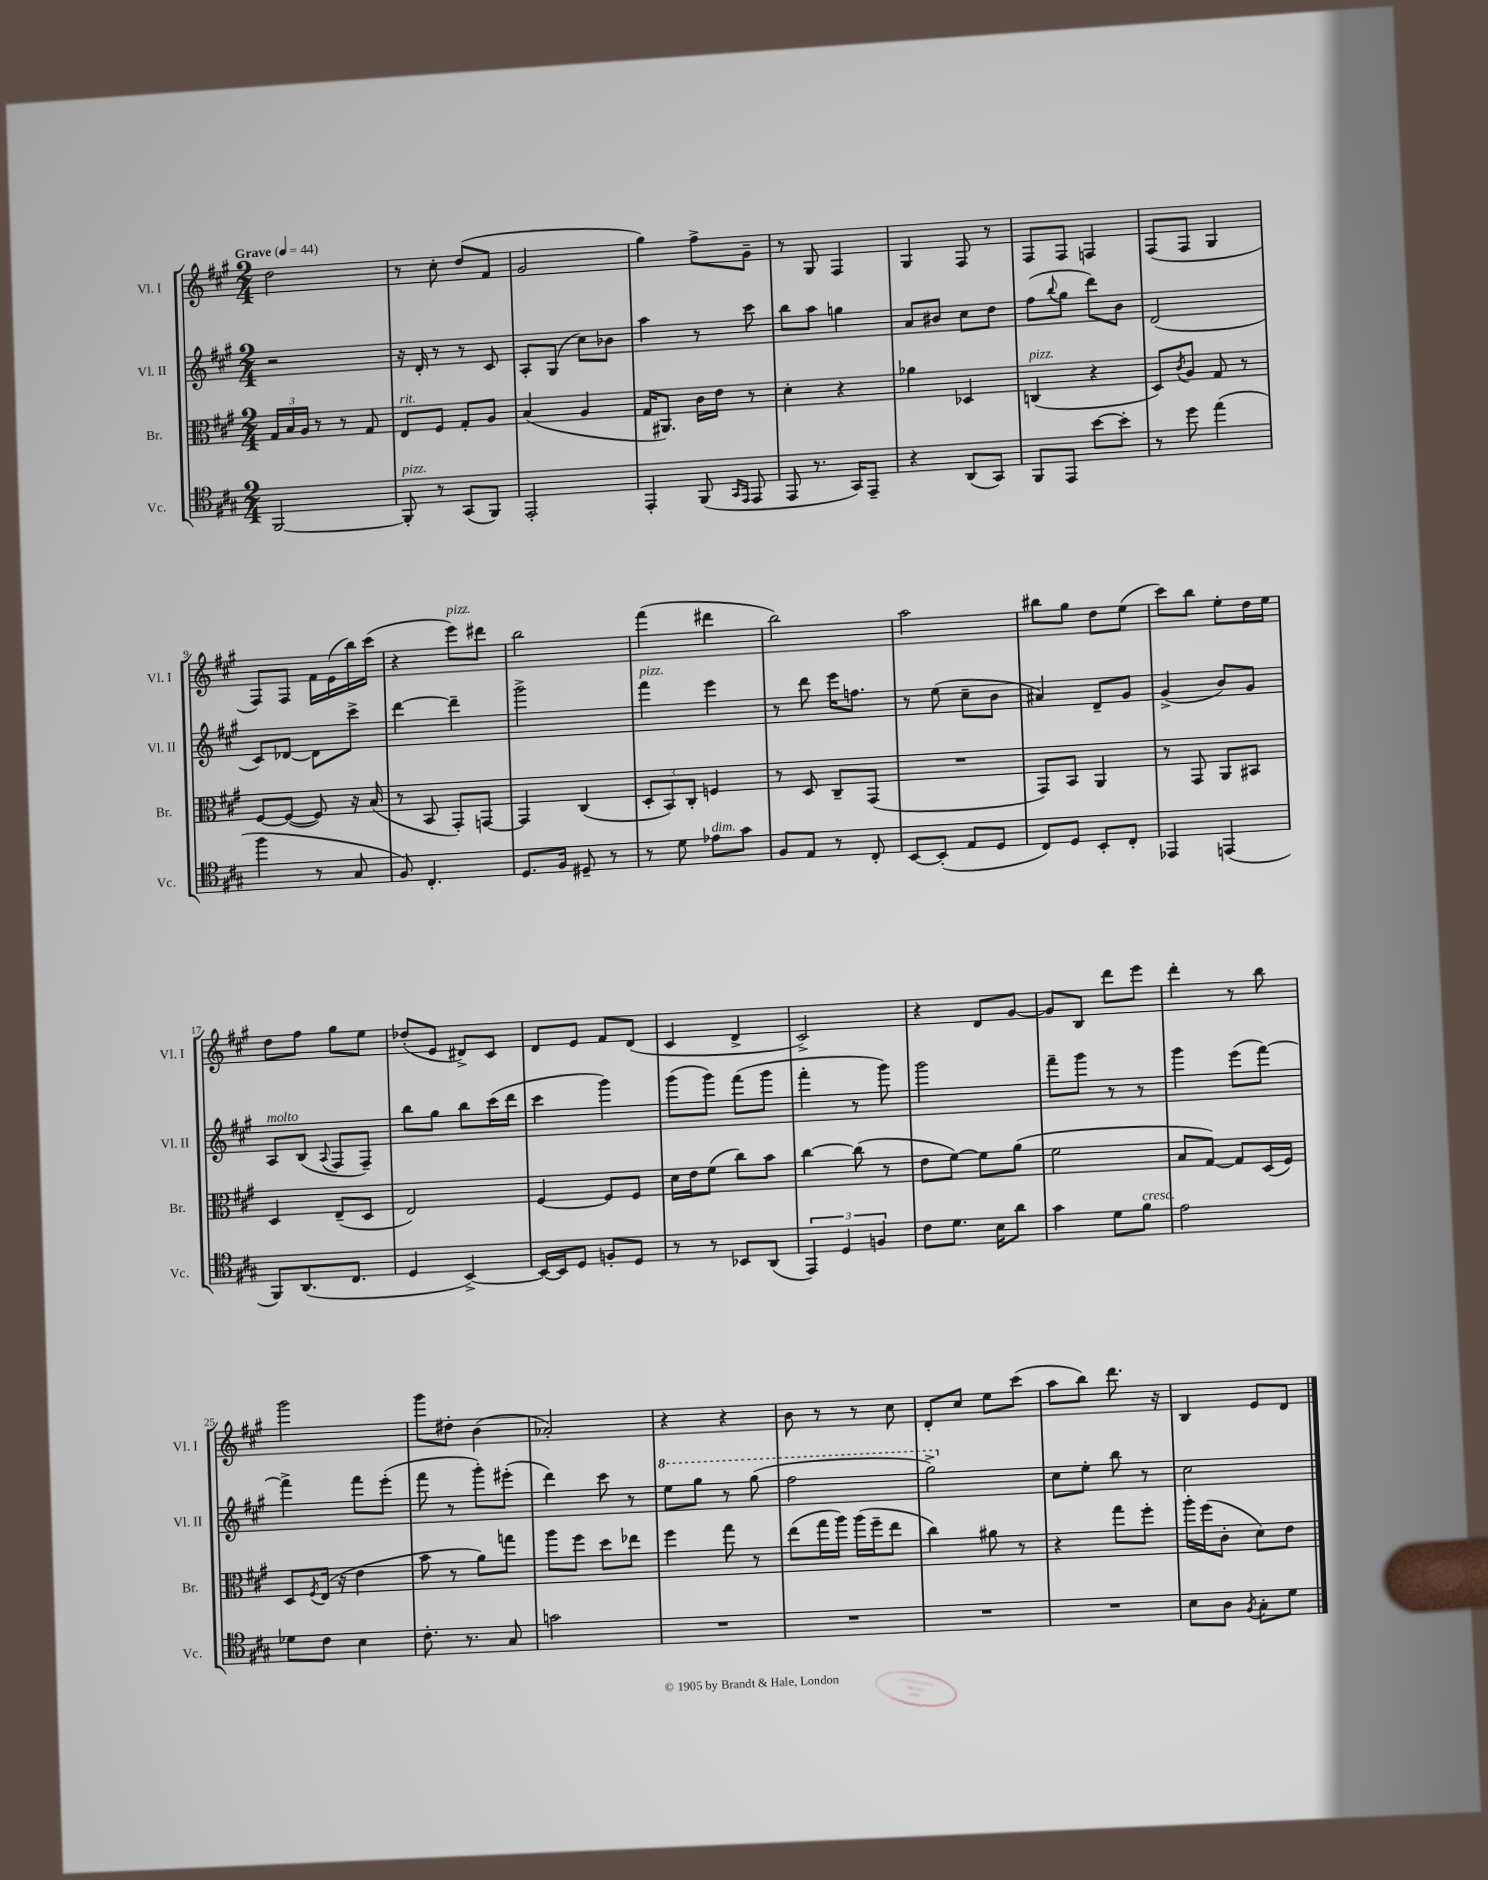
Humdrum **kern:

**kern	**kern	**kern	**kern
*staff4	*staff3	*staff2	*staff1
*clefC4	*clefC3	*clefG2	*clefG2
*k[f#c#g#]	*k[f#c#g#]	*k[f#c#g#]	*k[f#c#g#]
*M2/4	*M2/4	*M2/4	*M2/4
*MM44	*MM44	*MM44	*MM44
[2FF#	24G#	2r	2dd
.	24B	.	.
.	24A	.	.
.	8r	.	.
.	8r	.	.
.	8G#	.	.
=	=	=	=
8FF#']	8E	16r	8r
.	.	16d'	.
8r	8F#	8r	8cc#'
(8GG#	8G#'	8r	(8dd
8FF#)	8A	8c#	8f#
=	=	=	=
2EE'	(4B	8A'	2g#
.	.	(8G#	.
.	4A	8cc#)	.
.	.	8b-	.
=	=	=	=
4EE'	16G#	4aa	4gg#)
.	8.AA#)	.	.
(8FF#	16c#	8r	8ff#^
.	16e	.	.
16qqGG#	.	.	.
16qqEE	.	.	.
8EE	8r	8ccc#	8g#~
=	=	=	=
8EE	4d'	8bb	8r
8.r	.	8aa	8G#
.	4r	4gg	4F#
16GG#)	.	.	.
8EE~	.	.	.
=	=	=	=
4r	4a-	8a	4G#
.	.	8b#	.
(8AA	4D-	8cc#	8F#
8GG#)	.	8dd	8r
=	=	=	=
8FF#	(4C	(8ff#	8F#
.	.	8qqbb	.
8EE	.	8gg#	8F#
[8b	4r	8ddd)	4F
8b']	.	8b	.
=	=	=	=
8r	8D)	(2d	(8F#
.	8qc#	.	.
8dd	8A	.	8F#
(4ee	8G#	.	4G#
.	8r	.	.
=	=	=	=
4ff#	[8F#	8c#)	8F#)
.	(8F#_	[8d-	8F#
8r	8F#])	8d-]	16f#
.	.	.	(16e
8G#	16r	8ccc#^	16bb)
.	(16B	.	(16ccc#
=	=	=	=
8F#)	8r	[4ddd	4r
4.C#'	8BB	.	.
.	8GG#')	4ddd~]	8eee)
.	[8GG	.	8ddd#
=	=	=	=
8.D	4GG]	2ggg#^	2bb
16F#	.	.	.
8D#~	(4C#	.	.
8r	.	.	.
=	=	=	=
8r	12D'	4fff#	(4fff#
.	12BB)	.	.
8d	.	.	.
.	12C#'	.	.
8e-	4F	4eee	4ddd#
8g#	.	.	.
=	=	=	=
8F#	8r	8r	2bb)
8E	8D	8ddd	.
8r	8C#~	16eee	.
.	.	8.ff	.
8C#'	(8GG#	.	.
=	=	=	=
[8BB	2r	8r	2aa
(8BB']	.	(8ee	.
8E	.	8cc#~	.
8D	.	8b	.
=	=	=	=
8C#)	8GG#)	4a#)	8bb#
8D	8BB	.	8gg#
8BB'	4AA	8d~	8dd
8C#'	.	8g#	(8ee
=	=	=	=
4EE-	8r	(4g#^	8ccc#)
.	8GG#	.	8bb
(4EE	8AA	8b)	8ee'
.	8BB#	8g#	16dd
.	.	.	16ee
=	=	=	=
8FF#)	4D	8A	8dd
(8.AA	.	(8B	8ff#
.	.	8qqA	.
.	(8E~	8F#	8gg#
8.C#	.	.	.
.	8D	8F#~)	8ee
=	=	=	=
4D	2E)	8bb	(8dd-'
.	.	8gg#	8e
[4BB^)	.	8bb	8d#^)
.	.	(16ccc#	8c#
.	.	16ddd	.
=	=	=	=
16BB_	[4F#	4ccc#	8d
16BB]	.	.	.
8D	.	.	8e
8F'	8F#]	4ggg#)	8f#
8D	8F#	.	(8d
=	=	=	=
8r	16d	(8ggg#	4c#
.	16e	.	.
8r	(8f#	8ggg#)	.
8BB-	8cc#)	(8fff#	4d^
(8AA	8b	8ggg#	.
=	=	=	=
6EE)	[4cc#	4fff#'	2c#^)
6D	.	.	.
.	(8cc#]	8r	.
6F	.	.	.
.	8r	8ggg#)	.
=	=	=	=
8c#	8e	2ggg#	4r
8.d	[8f#)	.	.
.	8f#]	.	8d
16B	.	.	.
8a	(8a	.	[8g#
=	=	=	=
4g#	2f#	8fff#~	8g#]
.	.	8ggg#	8B
8d	.	8r	8ddd
8f#	.	8r	8eee
=	=	=	=
2e	8B	4ggg#	4ddd'
.	[8G#)	.	.
.	8G#]	(8eee	8r
.	(16D	[8fff#)	8bb
.	16F#)	.	.
=	=	=	=
8d-	8D	4fff#^]	2ggg#
.	8qF#	.	.
8c#	(16E	.	.
.	16r	.	.
4B	4e	8fff#	.
.	.	(8eee'	.
=	=	=	=
8.c#'	8b	8fff#	8ggg#
.	8r	8r	8dd#'
8.r	.	.	.
.	8a)	8ggg#')	(4b
8G#	8gg	(8eee#'	.
=	=	=	=
2g	8aa	4ddd)	2a-')
.	8ff#	.	.
.	8dd	8ccc#	.
.	8ee-	8r	.
=	=	=	=
2r	4ff#	8eee	4r
.	.	8ggg#	.
.	8gg#	8r	4r
.	8r	(8ggg#	.
=	=	=	=
2r	(8ee	2fff#	8b
.	16gg#	.	8r
.	16aa)	.	.
.	(16aa	.	8r
.	16ff#~	.	.
.	8ee	.	8cc#
=	=	=	=
2r	4cc#)	2ggg#^)	8d'
.	.	.	8cc#
.	8a#	.	8ee
.	8r	.	(8ccc#
=	=	=	=
2r	4r	8cc#	8aa
.	.	8ee'	8bb)
.	8gg#	8bb	8.ddd
.	8ff#'	8r	.
.	.	.	16r
=	=	=	=
8B	16aa'	2cc#	4B
.	(16ff#	.	.
8A	8c#'	.	.
8qF#	.	.	.
8G#'	8d)	.	8e
8d	8e	.	8d
==	==	==	==
*-	*-	*-	*-
